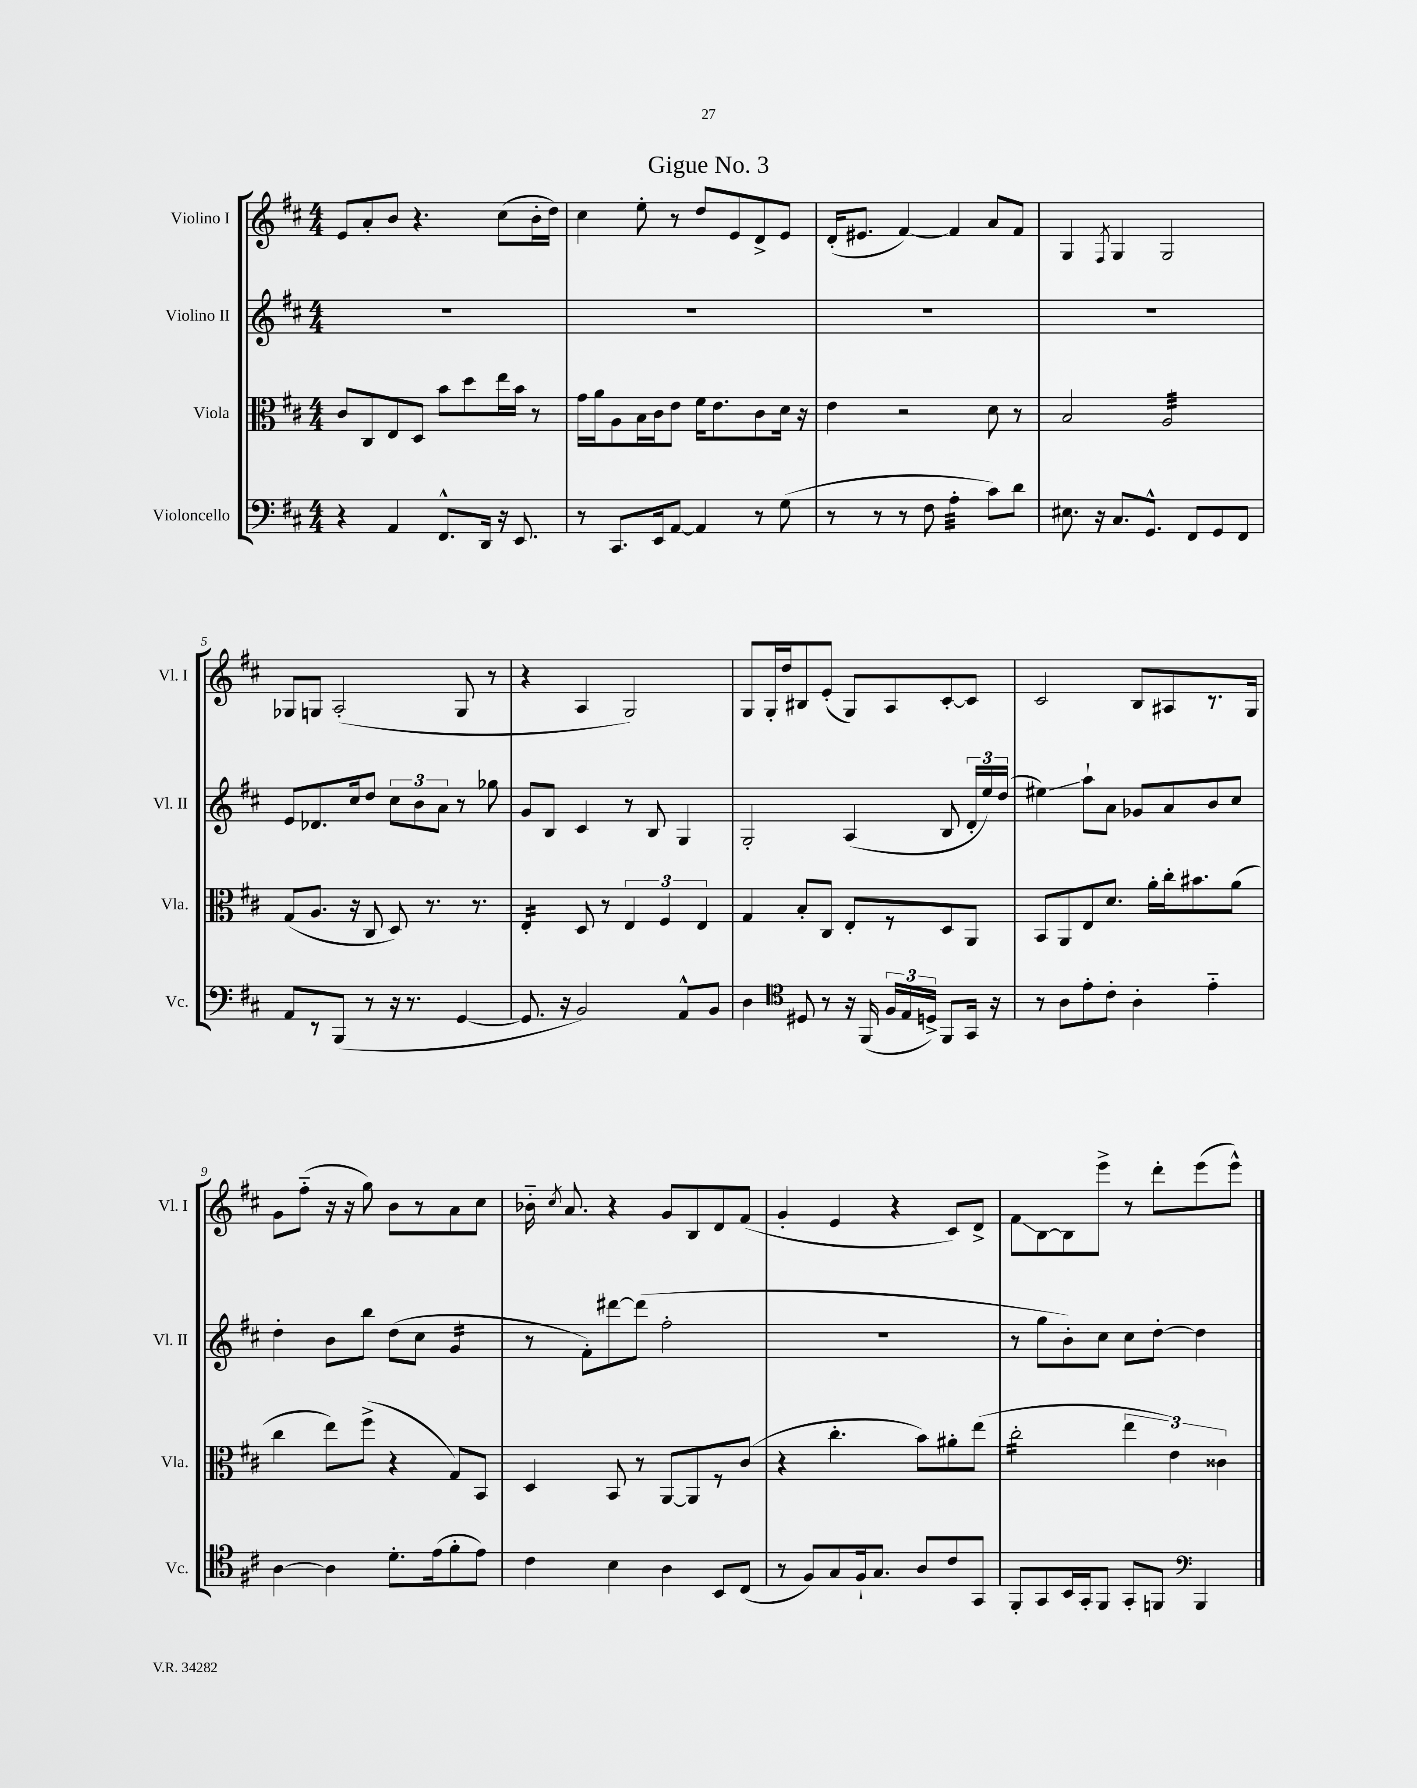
\header { title = "Gigue No. 3" }
<<
\new StaffGroup <<
\new Staff = "s0" \with { instrumentName = "Violino I" shortInstrumentName = "Vl. I" } {
    \clef treble \key d \major \numericTimeSignature \time 4/4
    \autoBeamOff e'8[ a'8-. b'8] r4. cis''8[( b'16-. d''16]) |
    cis''4 e''8-. r8 d''8[ e'8 d'8-> e'8] |
    d'16[-.( eis'8.] fis'4~) fis'4 a'8[ fis'8] |
    g4 \acciaccatura { fis8 } g4 g2 |
    ges8[ g8] a2-.( g8 r8 |
    r4 a4 g2) |
    g8[ g16-. d''16 bis8 e'8]-.( g8[) a8 cis'8~-. cis'8] |
    cis'2 b8[ ais8 r8. g16] |
    g'8[ fis''8]-_( r16 r16 g''8) b'8[ r8 a'8 cis''8] |
    bes'16-_ \acciaccatura { cis''8 } a'8. r4 g'8[ b8 d'8 fis'8]( |
    g'4-. e'4 r4 cis'8[) d'8]-> |
    fis'8[\glissando b8~ b8 e'''8]-> r8 d'''8[-. e'''8( e'''8]-^) \bar "|." |
}
\new Staff = "s1" \with { instrumentName = "Violino II" shortInstrumentName = "Vl. II" } {
    \clef treble \key d \major \numericTimeSignature \time 4/4
    \autoBeamOff R1 |
    R1 |
    R1 |
    R1 |
    e'8[ des'8. cis''16 d''8] \tuplet 3/2 { cis''8[ b'8 a'8] } r8 ges''8 |
    g'8[ b8] cis'4 r8 b8 g4 |
    g2-. a4( b8 \tuplet 3/2 { d'16[-. e''16) d''16]( } |
    eis''4\glissando) a''8[-! a'8] ges'8[ a'8 b'8 cis''8] |
    d''4-. b'8[ b''8] d''8[( cis''8] g'4:16 |
    r8 fis'8[-.) dis'''8~ dis'''8]( fis''2-. |
    r1 |
    r8 g''8[ b'8-.) cis''8] cis''8[ d''8]~-. d''4 \bar "|." |
}
\new Staff = "s2" \with { instrumentName = "Viola" shortInstrumentName = "Vla." } {
    \clef alto \key d \major \numericTimeSignature \time 4/4
    \autoBeamOff cis'8[ cis8 e8 d8] b'8[ d''8 e''16 b'16] r8 |
    g'16[ a'16 a8 b16 cis'16 e'8] fis'16[ e'8. cis'8 d'16] r16 |
    e'4 r2 d'8 r8 |
    b2 a2:32 |
    g8[( a8.] r16 cis8 d8) r8. r8. |
    e4:16-. d8 r8 \tuplet 3/2 { e4 fis4 e4 } |
    g4 b8[-. cis8] e8[-. r8 d8 a,8] |
    b,8[ a,8 e8 d'8.] a'16[-. cis''16-. bis'8. a'8]( |
    cis''4 e''8[) fis''8]->( r4 g8[) b,8] |
    d4 b,8 r8 a,8[~ a,8 r8 cis'8]( |
    r4 cis''4.-. b'8[) ais'8-. e''8]( |
    cis''2:16-. \tuplet 3/2 { e''4 e'4) cisis'4 } \bar "|." |
}
\new Staff = "s3" \with { instrumentName = "Violoncello" shortInstrumentName = "Vc." } {
    \clef bass \key d \major \numericTimeSignature \time 4/4
    \autoBeamOff r4 a,4 fis,8.[-^ d,16] r16 e,8. |
    r8 cis,8.[ e,16 a,8]~ a,4 r8 g8( |
    r8 r8 r8 fis8 a4:32-. cis'8[) d'8] |
    eis8. r16 cis8.[ g,8.]-^ fis,8[ g,8 fis,8] |
    a,8[ r8 b,,8]( r8 r16 r8. g,4~ |
    g,8. r16 b,2) a,8[-^ b,8] |
    d4 \clef tenor dis8 r8 r16 fis,16( \tuplet 3/2 { fis16[ e16 d16]->) } fis,8[ g,16] r16 |
    r8 a8[ e'8-. cis'8]-. a4-. e'4-_ |
    a4~ a4 d'8.[-. e'16( fis'8-. e'8]) |
    cis'4 b4 a4 b,8[ cis8]( |
    r8 fis8[) g8 fis16-! g8.] a8[ cis'8 g,8] |
    fis,8[-. g,8 b,16 g,16-. fis,8] g,8[-. f,8] \clef bass b,,4 \bar "|." |
}
>>
>>
